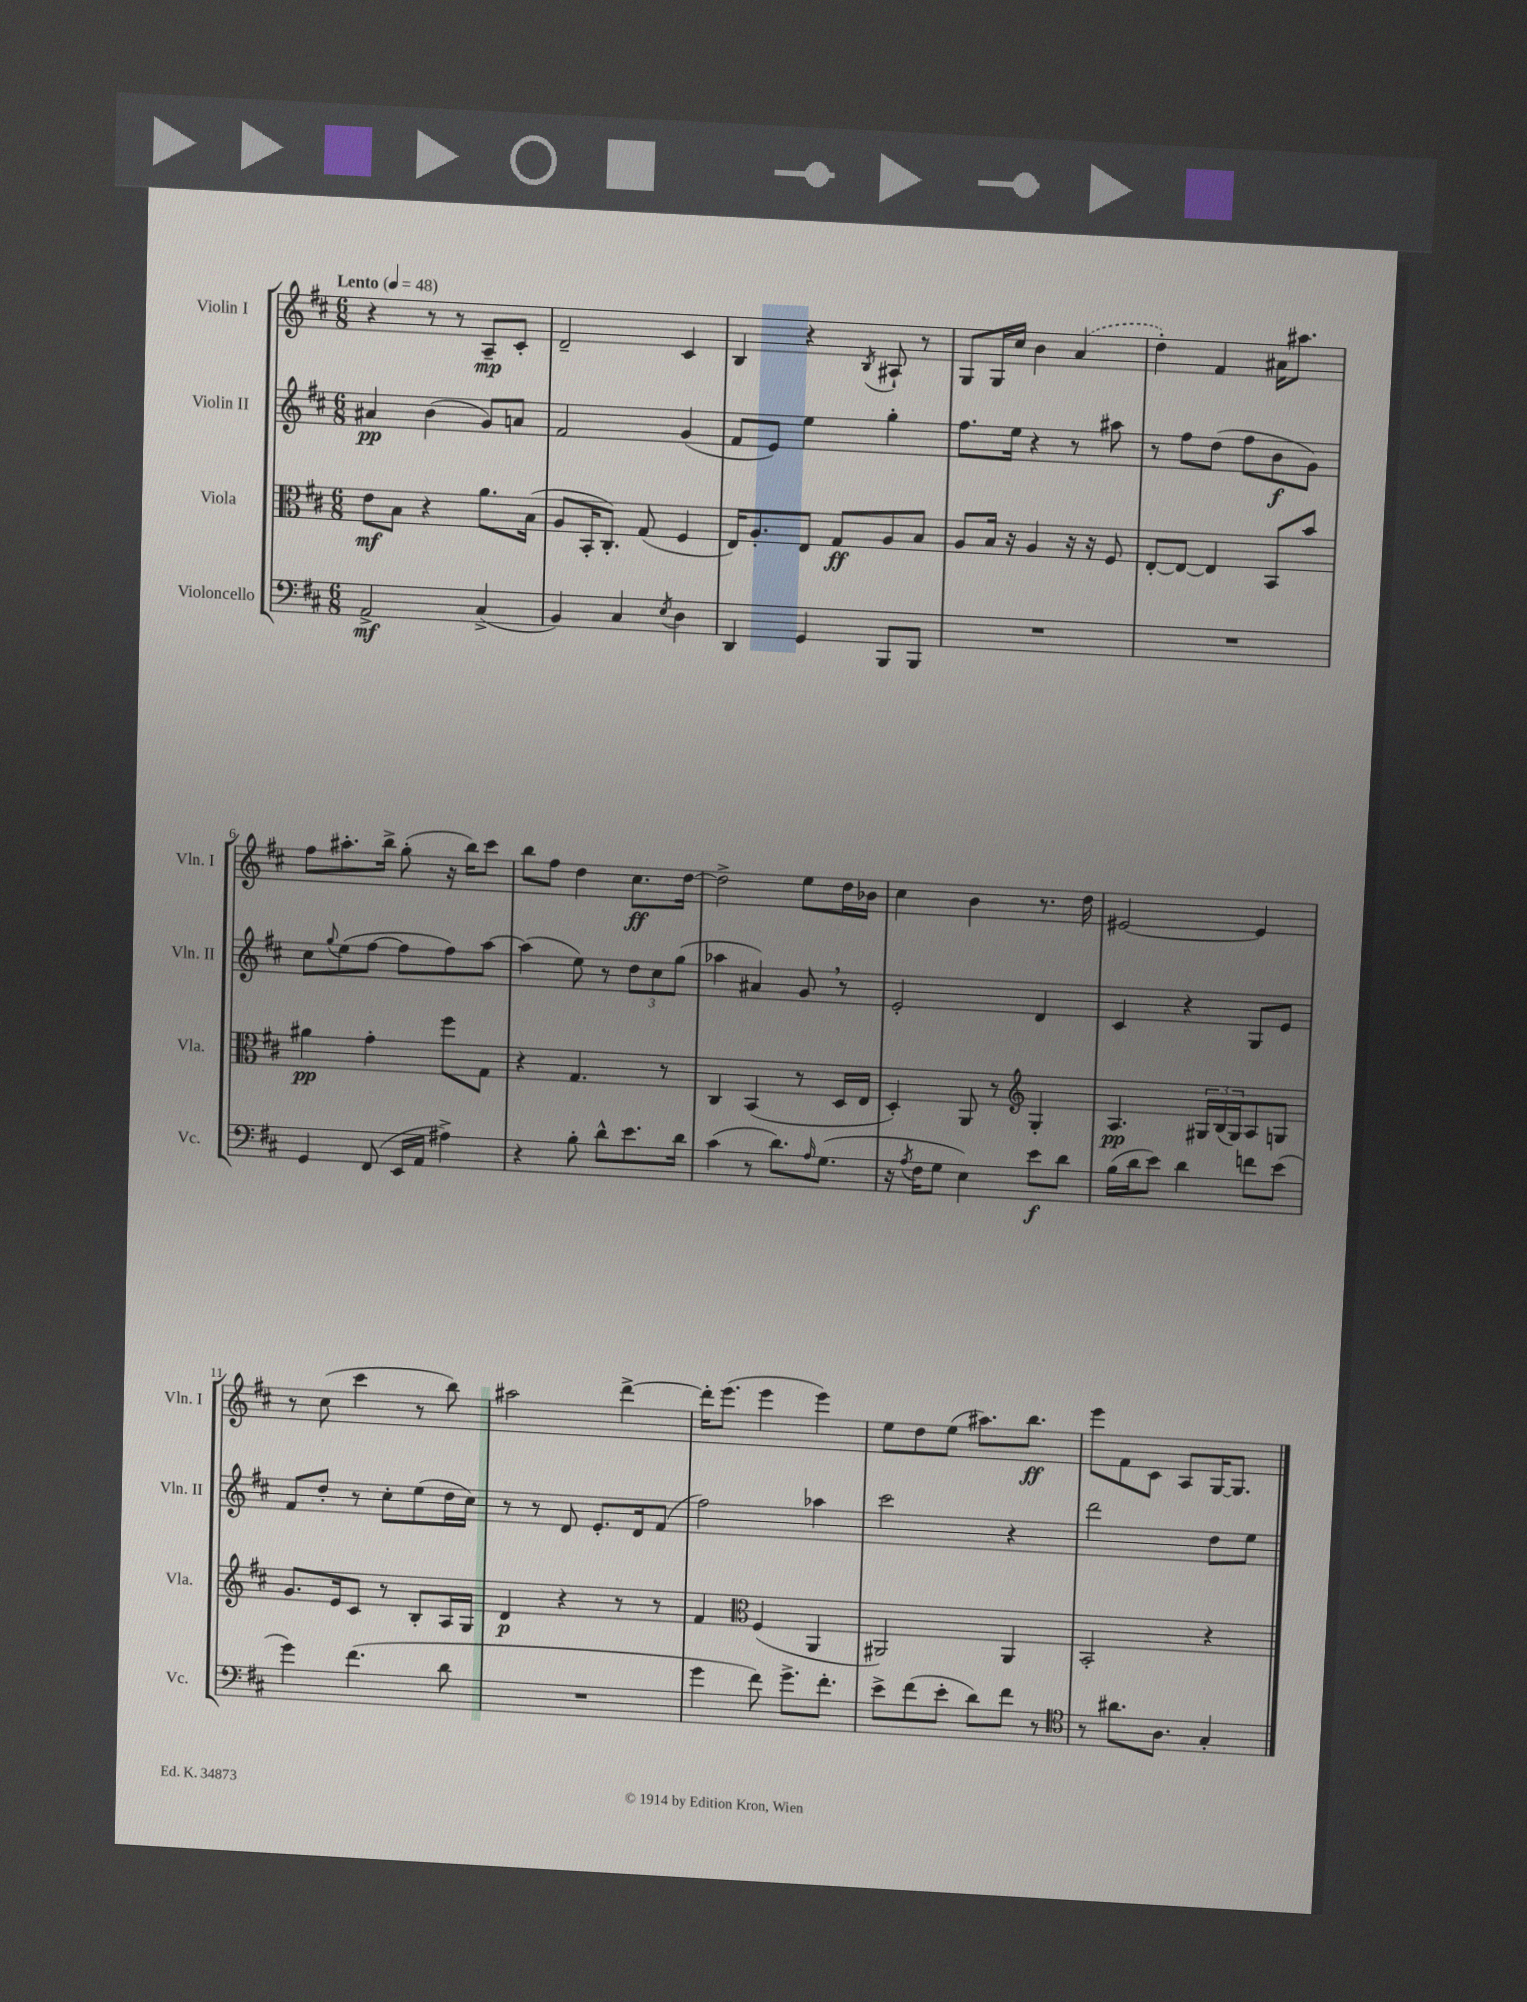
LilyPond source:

<<
\new StaffGroup <<
\new Staff = "s0" \with { instrumentName = "Violin I" shortInstrumentName = "Vln. I" } {
    \clef treble \key d \major \numericTimeSignature \time 6/8 \tempo "Lento" 4 = 48
    r4 r8 r8 a8--\mp cis'8-. |
    d'2-- cis'4 |
    b4 r4 \acciaccatura { b8 } ais8-! r8 |
    g8 g16 cis''16 b'4 \once \slurDashed a'4( |
    d''4-.) fis'4 ais'16 ais''8. |
    fis''8 ais''8.-. b''16-> g''8-.( r16 b''16) cis'''8 |
    b''8 fis''8 d''4 cis''8.\ff d''16~ |
    d''2-> e''8 d''16 bes'16 |
    cis''4 b'4 r8. d''16 |
    eis'2~ eis'4 |
    r8 cis''8( cis'''4 r8 b''8) |
    ais''2 d'''4~-> |
    d'''16-. e'''8.( e'''4 e'''4) |
    e''8 d''8 e''8( ais''8.) b''8.\ff |
    e'''8 fis'8 cis'8 a8 g16~ g8. \bar "|." |
}
\new Staff = "s1" \with { instrumentName = "Violin II" shortInstrumentName = "Vln. II" } {
    \clef treble \key d \major \numericTimeSignature \time 6/8
    ais'4\pp b'4( g'8) a'8 |
    fis'2 g'4( |
    fis'8 e'8) e''4 g''4-. |
    fis''8. e''16 r4 r8 ais''8 |
    r8 fis''8 d''8( fis''8 b'8\f g'8) |
    cis''8 \appoggiatura { g''8 } e''8( fis''8~ fis''8 fis''8) a''8~ |
    a''4( e''8) r8 \tuplet 3/2 { d''8 cis''8 g''8( } |
    aes''4 ais'4) g'8 \breathe r8 |
    e'2-. d'4 |
    cis'4 r4 g8 e'8 |
    fis'8 d''8-. r8 cis''8-. e''8( d''16 cis''16) |
    r8 r8 d'8 e'8.-. d'16 fis'8( |
    fis''2) aes''4 |
    cis'''2 r4 |
    d'''2 d''8 e''8 \bar "|." |
}
\new Staff = "s2" \with { instrumentName = "Viola" shortInstrumentName = "Vla." } {
    \clef alto \key d \major \numericTimeSignature \time 6/8
    e'8\mf b8 r4 a'8. b16( |
    a8 b,16-. cis8.-.) g8( fis4 |
    e16) a8.-. e8 g8\ff a8 b8 |
    a8 b16 r16 a4 r16 r16 fis8 |
    e8~-. e8~ e4 b,8 b'8 |
    ais'4\pp g'4-. fis''8 g8 |
    r4 g4. r8 |
    cis4 b,4( r8 d16 e16 |
    d4-.) a,8 r8 \clef treble g4-. |
    a4.\pp \tuplet 3/2 { gis16 b16( gis16) } a8 g8 |
    g'8. e'16 cis'8 r8 b8-. a16 g16 |
    d'4\p r4 r8 r8 |
    fis'4 \clef alto fis4( a,4 |
    ais,2) ais,4 |
    b,2-. r4 \bar "|." |
}
\new Staff = "s3" \with { instrumentName = "Violoncello" shortInstrumentName = "Vc." } {
    \clef bass \key d \major \numericTimeSignature \time 6/8
    a,2->\mf cis4->( |
    b,4) cis4 \acciaccatura { e8 } d4 |
    d,4 g,4 b,,8 b,,8 |
    R2. |
    R2. |
    g,4 fis,8( e,16 a,16 ais4->) |
    r4 b8-. d'8-^ e'8. d'16 |
    cis'4( r8 d'8.) \grace { a16 } g8.( |
    r16 \acciaccatura { a8 } fis16 g8 e4) e'8\f d'8 |
    b16( d'16 e'8) d'4 f'8 e'8( |
    g'4) fis'4.( d'8 |
    R2. |
    g'4 fis'8) g'8.-> fis'8.-. |
    e'8-> fis'8( e'8-. d'8) fis'8 r8 |
    \clef tenor r8 ais'8. a8. g4-. \bar "|." |
}
>>
>>
